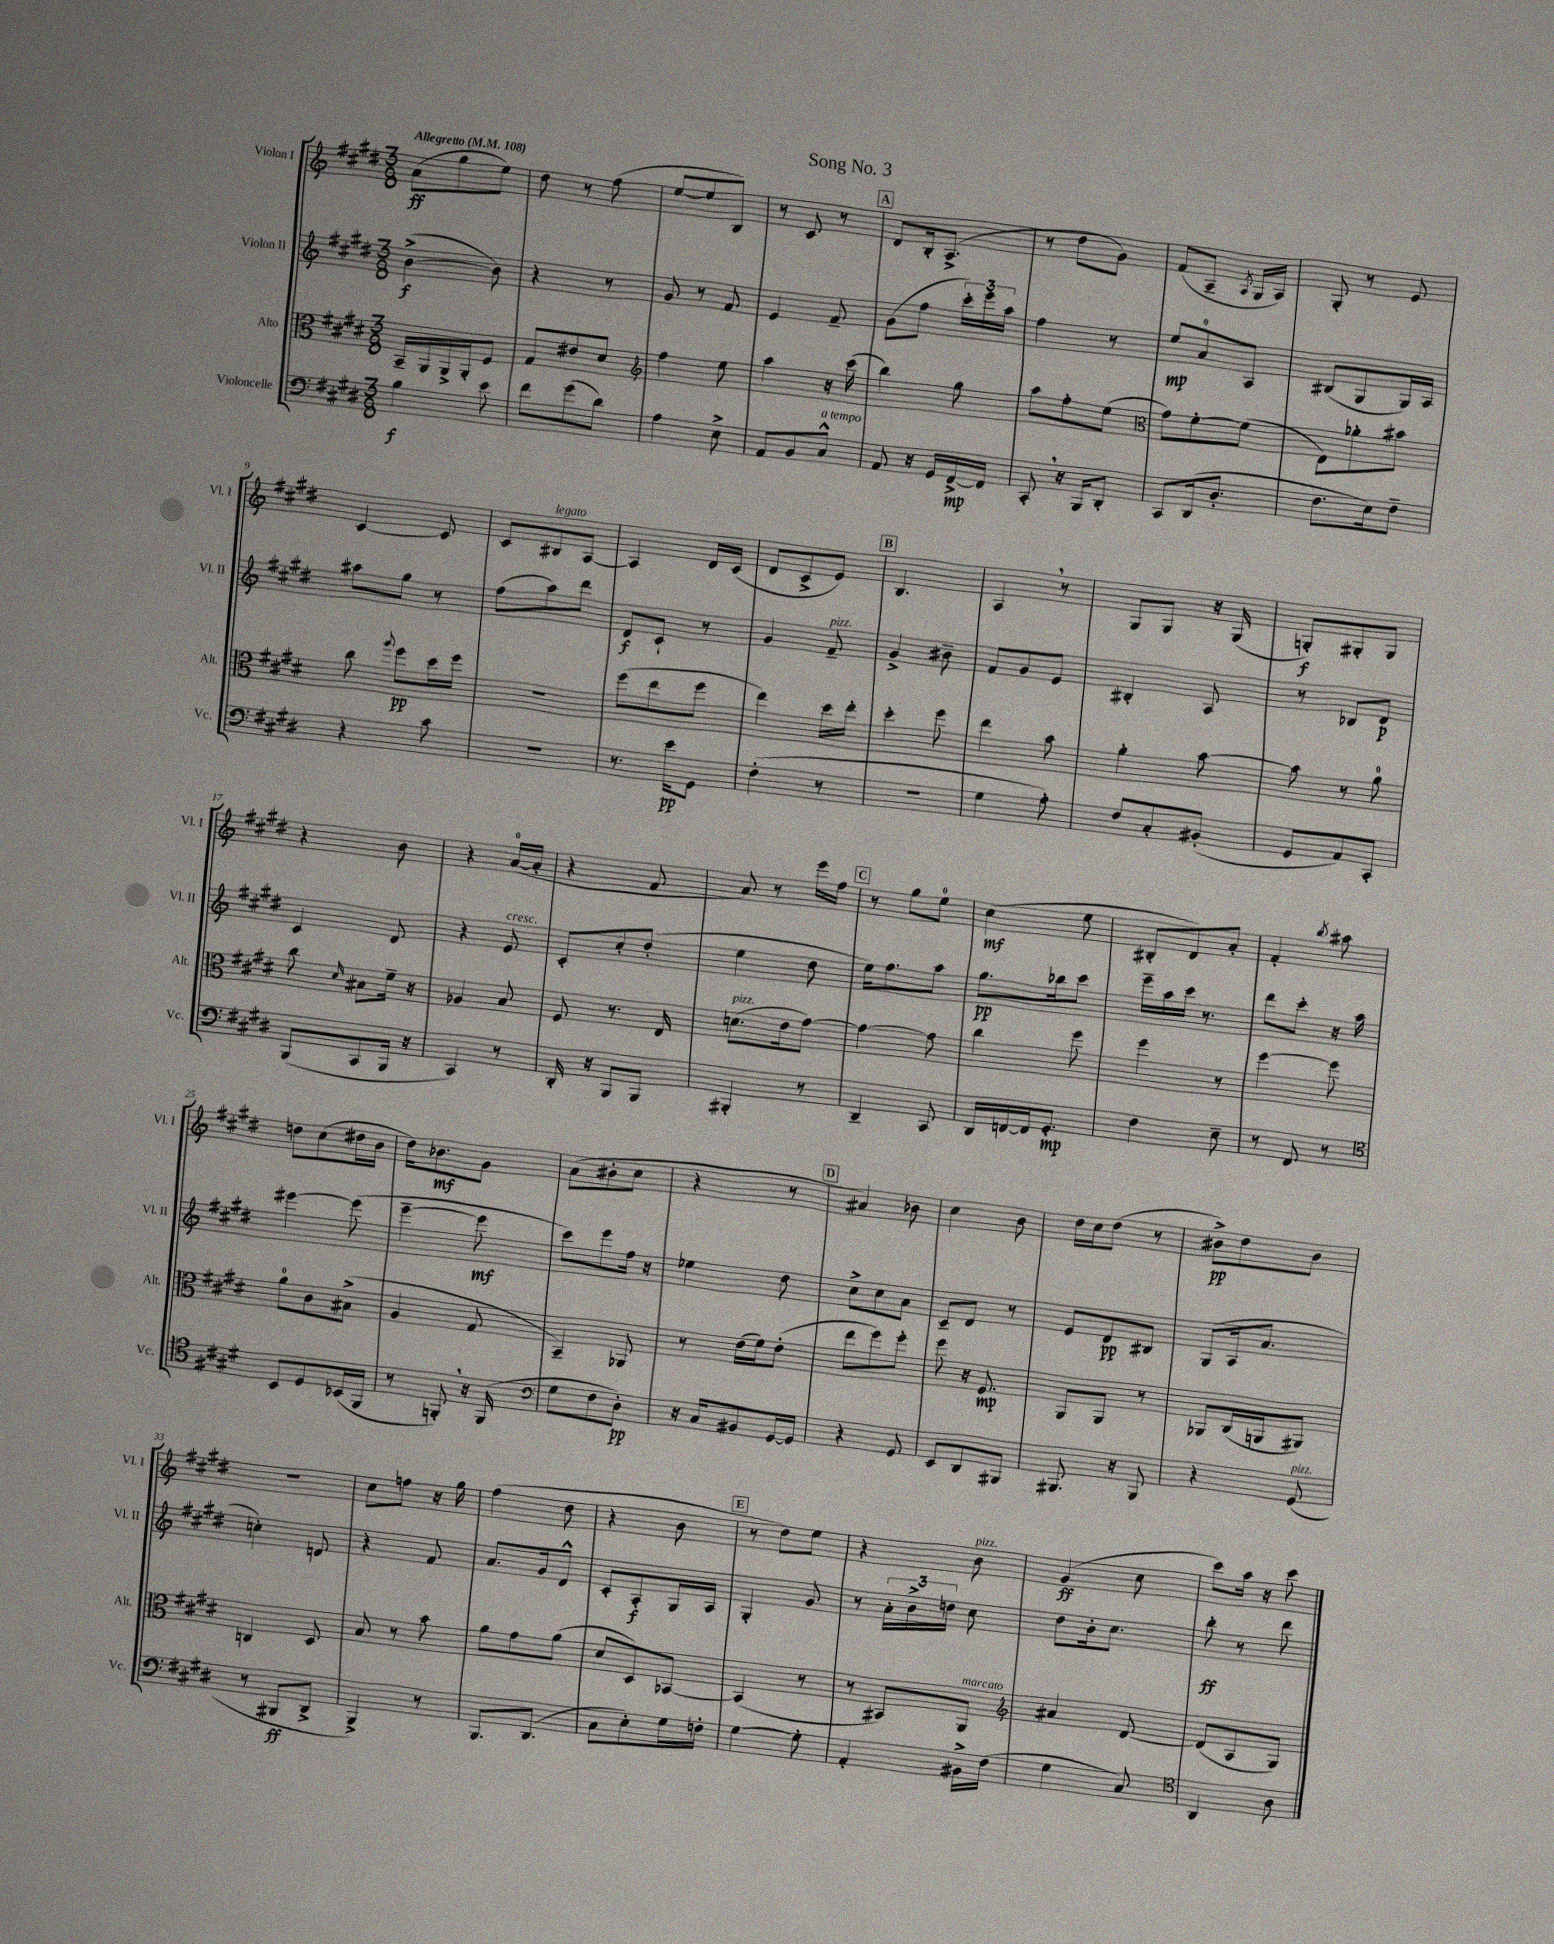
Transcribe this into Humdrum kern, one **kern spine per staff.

**kern	**dynam	**kern	**dynam	**kern	**dynam	**kern	**dynam
*part4	*part4	*part3	*part3	*part2	*part2	*part1	*part1
*staff4	*staff4	*staff3	*staff3	*staff2	*staff2	*staff1	*staff1
*I"Violoncelle	*	*I"Alto	*	*I"Violon II	*	*I"Violon I	*
*I'Vc.	*	*I'Alt.	*	*I'Vl. II	*	*I'Vl. I	*
*clefF4	*	*clefC3	*	*clefG2	*	*clefG2	*
*k[f#c#g#d#]	*	*k[f#c#g#d#]	*	*k[f#c#g#d#]	*	*k[f#c#g#d#]	*
*M3/8	*	*M3/8	*	*M3/8	*	*M3/8	*
*MM108	*	*MM108	*	*MM108	*	*MM108	*
=1	=1	=1	=1	=1	=1	=1	=1
!	!	!	!	!	!	!LO:TX:a:B:t=Allegretto	!
4B\	f	16BB~/LL	.	([4b^\	f	(8a\L	ff
.	.	16AA/	.	.	.	.	.
.	.	16AA^/	.	.	.	8gg#\	.
.	.	16AA'/J	.	.	.	.	.
8e\	.	8F#/J	.	8b\])	.	8ee\J)	.
=2	=2	=2	=2	=2	=2	=2	=2
8f#\L	.	8G#/L	.	4r	.	8dd#\	.
(8g#\	.	8e#X/	.	.	.	8r	.
8d#\J)	.	8d#/J	.	8r	.	(8ff#\	.
=3	=3	=3	=3	=3	=3	=3	=3
*	*	*clefG2	*	*	*	*	*
4A\	.	4ff#\	.	8g#/	.	[8ee/L	.
.	.	.	.	8r	.	8ee/]	.
8E^\	.	8ee\	.	8f#/	.	8B/J)	.
=4	=4	=4	=4	=4	=4	=4	=4
8AA/L	.	4aa\	.	4e/	.	8r	.
8BB/	.	.	.	.	.	8c#/	.
!LO:TX:a:i:t=a tempo	!	!	!	!	!	!	!
8C#^^/J	.	16r	.	8f#~/	.	8r	.
.	.	(16ccc#\	.	.	.	.	.
!!LO:REH:place=s1:t=A
=5	=5	=5	=5	=5	=5	=5	=5
8AA/	.	4bb\)	.	(8g#\L	.	8d#/L	.
16r	.	.	.	8ff#\J	.	16B'/k	.
16GG#/LL	.	.	.	.	.	(8.A^/J	.
[16FF#^/	mp	8gg#\	.	24ccc#'\LL)	.	.	.
.	.	.	.	24eee\	.	.	.
16FF#/JJ]	.	.	.	.	.	.	.
.	.	.	.	24aa\JJ	.	.	.
=6	=6	=6	=6	=6	=6	=6	=6
8CC#',/	.	8aa\L	.	4ff#\	.	8r	.
16r	.	8ff#'\	.	.	.	8dd#\L	.
16BBB/KL	.	.	.	.	.	.	.
8DD#'/J	.	(8ee\J	.	8r	.	8g#\J)	.
=7	=7	=7	=7	=7	=7	=7	=7
*	*	*clefC3	*	*	*	*	*
8CC#/L	.	8g#\L)	.	8ee/L	mp	(8f#/L	.
(16DD#/k	.	[8f#'\	.	8a/	.	8A~/J	.
8.D#'/J	.	.	.	.	.	.	.
.	.	.	.	.	.	8qA/	.
.	.	(8f#\J]	.	8A/J	.	16G#/LL	.
.	.	.	.	.	.	16A/JJ)	.
=8	=8	=8	=8	=8	=8	=8	=8
8.F#\L	.	8E\L)	.	(8B#X/L	.	8G#'/	.
.	.	8a-X'\	.	8G#/	.	8r	.
16E\k)	.	.	.	.	.	.	.
8F#~\J	.	8b#X\J	.	16G#/L)	.	8e/	.
.	.	.	.	16A/JJ	.	.	.
!!LO:LB:g=z
=9	=9	=9	=9	=9	=9	=9	=9
4r	.	8cc#\	.	8aa#X\L	.	[4c#/	.
.	.	8qqaa/	.	.	.	.	.
.	.	8ff#\L	pp	8gg#\J	.	.	.
8c#\	.	16dd#\L	.	8r	.	8c#/]	.
.	.	16ff#\JJ	.	.	.	.	.
=10	=10	=10	=10	=10	=10	=10	=10
4.r	.	4.r	.	(8ff#\L	.	8c#/L	.
!	!	!	!	!	!	!LO:TX:a:i:t=legato	!
.	.	.	.	8aa\)	.	8B#X/	.
.	.	.	.	8ddd#\J	.	[8A/J	.
=11	=11	=11	=11	=11	=11	=11	=11
8.r	.	(8ff#\L	.	8d#/L	f	4A/]	.
.	.	8ee\	.	8c#`/J	.	.	.
16e\KL	pp	.	.	.	.	.	.
8GG#\J	.	8ff#\J	.	8r	.	16d#/LL	.
.	.	.	.	.	.	(16c#/JJ	.
=12	=12	=12	=12	=12	=12	=12	=12
(4F#'\	.	4ee\)	.	4g#/	.	8d#/L	.
.	.	.	.	.	.	8c#^/	.
!	!	!	!	!LO:TX:a:i:t=pizz.	!	!	!
8r	.	16dd#\LL	.	8f#~/	.	8e/J)	.
.	.	16ee'\JJ	.	.	.	.	.
!!LO:REH:place=s1:t=B
=13	=13	=13	=13	=13	=13	=13	=13
4.r	.	4dd#'\	.	4g#^/	.	4.B/	.
.	.	8ff#\	.	8b#X~\	.	.	.
=14	=14	=14	=14	=14	=14	=14	=14
4G#\	.	4ee\	.	8f#/L	.	4A,/	.
.	.	.	.	8g#/	.	.	.
8A'\)	.	8b\	.	8e/J	.	8r	.
=15	=15	=15	=15	=15	=15	=15	=15
8F#/L	.	4a'\	.	4B#X'/	.	8G#/L	.
8C#'/	.	.	.	.	.	8G#/J	.
(8BB#X'/J	.	[8b\	.	8A/	.	16r	.
.	.	.	.	.	.	(16G#/	.
=16	=16	=16	=16	=16	=16	=16	=16
8GG#/L	.	8b\]	.	8r	.	8Gn'/L)	f
8AA/)	.	8r	.	8B-X/L	.	8G#X'/	.
8CC#'/J	.	8a\	.	8d#/J	p	8G#/J	.
!!LO:LB:g=z
=17	=17	=17	=17	=17	=17	=17	=17
(8BBB/L	.	8cc#\	.	4c#/	.	4r	.
.	.	16qqd#/	.	.	.	.	.
8CC#/	.	8B#X\L	.	.	.	.	.
16BBB/Jk	.	16f#~\Jk	.	8d#/	.	8b\	.
16r	.	16r	.	.	.	.	.
=18	=18	=18	=18	=18	=18	=18	=18
4CC#/)	.	4A-X/	.	4r	.	4r	.
!	!	!	!	!LO:TX:a:i:t=cresc.	!	!	!
8r	.	8B/	.	8e/	.	([16a/LL	.
.	.	.	.	.	.	16a'/JJ]	.
=19	=19	=19	=19	=19	=19	=19	=19
16DD#'/	.	8F#/	.	8c#'/L	.	4r	.
16r	.	.	.	.	.	.	.
8BBB/L	.	8.r	.	8cc#'/	.	.	.
8BBB/J	.	.	.	(8dd#'/J	.	8f#/	.
.	.	16E/	.	.	.	.	.
=20	=20	=20	=20	=20	=20	=20	=20
!	!	!LO:TX:a:i:t=pizz.	!	!	!	!	!
4BBB#X'/	.	(8.dn\L	.	4ee\	.	8a/)	.
.	.	.	.	.	.	8r	.
.	.	16e\k	.	.	.	.	.
8r	.	[8g#\J)	.	8dd#\	.	16eee\LL	.
.	.	.	.	.	.	16ff#\JJ	.
!!LO:REH:place=s1:t=C
=21	=21	=21	=21	=21	=21	=21	=21
4DD#~/	.	4g#\_	.	16ee\KL)	.	8r	.
.	.	.	.	8.ff#\	.	.	.
.	.	.	.	.	.	8gg#\L	.
8CC#/	.	8g#\]	.	8aa\J	.	8ee\J	.
=22	=22	=22	=22	=22	=22	=22	=22
16DD#/LL	.	4cc#\	.	8.gg#\L	pp	(4cc#\	mf
[16FFn/	.	.	.	.	.	.	.
16FF/J]	.	.	.	.	.	.	.
8.GG#'/J	mp	.	.	16bb-X\k	.	.	.
.	.	8ff#\	.	8ccc#\J	.	8ee\	.
=23	=23	=23	=23	=23	=23	=23	=23
4F#\	.	4ff#\	.	16eee~\LL	.	8B#X'/L	.
.	.	.	.	16aa\	.	.	.
.	.	.	.	16ccc#\JJ	.	8d#/)	.
.	.	.	.	8.r	.	.	.
8E~\	.	8r	.	.	.	8a'/J	.
=24	=24	=24	=24	=24	=24	=24	=24
8r	.	[4ff#\	.	8ddd#\L	.	4f#'/	.
8FF#/	.	.	.	8ccc#'\J	.	.	.
.	.	.	.	.	.	8qbb/	.
8r	.	8ff#\]	.	16r	.	8aa#X\	.
.	.	.	.	16aa\	.	.	.
!!LO:LB:g=z
=25	=25	=25	=25	=25	=25	=25	=25
*clefC4	*	*	*	*	*	*	*
8BB/L	.	8a\L	.	[4eee#X\	.	8ddn\L	.
8D#/	.	8c#\	.	.	.	(8cc#\	.
(16BB-X/L	.	(8B#X^\J	.	(8eee#\]	.	16dd#X\L	.
16FF#/JJ	.	.	.	.	.	16b\JJ	.
=26	=26	=26	=26	=26	=26	=26	=26
8r	.	4A/	.	[4eee~\	.	16dd#\KL)	.
.	.	.	.	.	.	8.b-X\	mf
8FFn',/)	.	.	.	.	.	.	.
16r	.	8G#/	.	8eee\]	mf	8g#\J	.
(16FF/	.	.	.	.	.	.	.
=27	=27	=27	=27	=27	=27	=27	=27
*clefF4	*	*	*	*	*	*	*
8G#\L	.	4BB~/)	.	8ccc#\L)	.	(8a\L	.
8F#\	.	.	.	8eee\	.	8b#X'\	.
8D#'\J)	pp	8AA-X/	.	16ff#\Jk	.	8cc#\J	.
.	.	.	.	16r	.	.	.
=28	=28	=28	=28	=28	=28	=28	=28
16r	.	8r	.	4ee-X\	.	4r	.
16C#/KL	.	.	.	.	.	.	.
8BB#X/	.	(16e\LL	.	.	.	.	.
.	.	16f#\J)	.	.	.	.	.
[16GG#/L	.	(8e'\J	.	8dd#\	.	8r	.
16GG#/JJ]	.	.	.	.	.	.	.
!!LO:REH:place=s1:t=D
=29	=29	=29	=29	=29	=29	=29	=29
4r	.	8ee\L	.	8cc#^\L	.	4a#X/)	.
.	.	8ff#\)	.	8cc#\	.	.	.
8GG#/	.	8ff#'\J	.	8a\J	.	8b-X\	.
=30	=30	=30	=30	=30	=30	=30	=30
8EE/L	.	8ff#\	.	8c#~/L	.	4cc#\	.
8DD#/	.	16r	.	8d#/J	.	.	.
.	.	8.F#/	mp	.	.	.	.
8BBB#X/J	.	.	.	8r	.	8b\	.
=31	=31	=31	=31	=31	=31	=31	=31
8.BBB#X/	.	8AA/L	.	8e/L	.	16dd#\LL	.
.	.	.	.	.	.	16cc#\J	.
.	.	8AA/J	.	8d#/	pp	(8dd#\J	.
16r	.	.	.	.	.	.	.
8BBB#/	.	8r	.	8B#X/J	.	8r	.
=32	=32	=32	=32	=32	=32	=32	=32
4r	.	8AA-X/L	.	(8G#/L	.	8b#X^\L)	pp
.	.	(16C#/L	.	16A/k	.	8dd#\	.
.	.	16AAn/J	.	8.a/J	.	.	.
!LO:TX:a:i:t=pizz.	!	!	!	!	!	!	!
(8GG#/	.	8AA#X/J)	.	.	.	8b#\J	.
!!LO:LB:g=z
=33	=33	=33	=33	=33	=33	=33	=33
8r	.	4Cn/	.	4ccn'\)	.	4.r	.
8BBB#X/L	ff	.	.	.	.	.	.
8DD#^/J	.	8D#/	.	8dn/	.	.	.
=34	=34	=34	=34	=34	=34	=34	=34
4BBB^/)	.	8B/	.	4r	.	8cc#\L	.
.	.	8r	.	.	.	8ffn\J	.
8r	.	8b\	.	8f#/	.	16r	.
.	.	.	.	.	.	16gg#\	.
=35	=35	=35	=35	=35	=35	=35	=35
8.BBB/L	.	8a\L	.	8.a/L	.	(4ff#\	.
.	.	8g#\	.	.	.	.	.
(8.DD#/J	.	.	.	16g#/k	.	.	.
.	.	(8a\J	.	8d#^^/J	.	8dd#\	.
=36	=36	=36	=36	=36	=36	=36	=36
8C#\L	.	8d#/L	.	8c#'/L	.	4r	.
8E'\)	.	8D#/)	.	8A'/	f	.	.
16G#\L	.	[8BB-X/J	.	16G#/L	.	8b\	.
16Fn'\JJ	.	.	.	16A/JJ	.	.	.
!!LO:REH:place=s1:t=E
=37	=37	=37	=37	=37	=37	=37	=37
[4G#\	.	(4BB-/]	.	4G#'/	.	8r	.
.	.	.	.	.	.	8dd#\L)	.
8G#'\]	.	8r	.	8g#/	.	8ee\J	.
=38	=38	=38	=38	=38	=38	=38	=38
4AA'/	.	8r	.	8r	.	4r	.
.	.	8BB#X/L)	.	24a'\LL	.	.	.
.	.	.	.	24b^\	.	.	.
.	.	.	.	24ddn\JJ	.	.	.
!	!	!	!	!	!	!LO:TX:a:i:t=pizz.	!
!	!	!LO:TX:a:i:t=marcato	!	!	!	!	!
16BB#X^\LL	.	8AA/J	.	8cc#\	.	8b\	.
(16F#\JJ	.	.	.	.	.	.	.
=39	=39	=39	=39	=39	=39	=39	=39
*	*	*clefG2	*	*	*	*	*
4G#\	.	4a#X/	.	8dd#\L	.	(4g#/	ff
.	.	.	.	16b'\k	.	.	.
.	.	.	.	8.cc#\J	.	.	.
8C#/)	.	[8d#/	.	.	.	8cc#\	.
=40	=40	=40	=40	=40	=40	=40	=40
*clefC4	*	*	*	*	*	*	*
4AA/	.	(8d#/L]	.	8bb'\	ff	8ccc#\L)	.
.	.	8A/	.	8r	.	16aa\Jk	.
.	.	.	.	.	.	16r	.
8A\	.	8G#/J)	.	8ddd#\	.	8ccc#\	.
==	==	==	==	==	==	==	==
*-	*-	*-	*-	*-	*-	*-	*-
